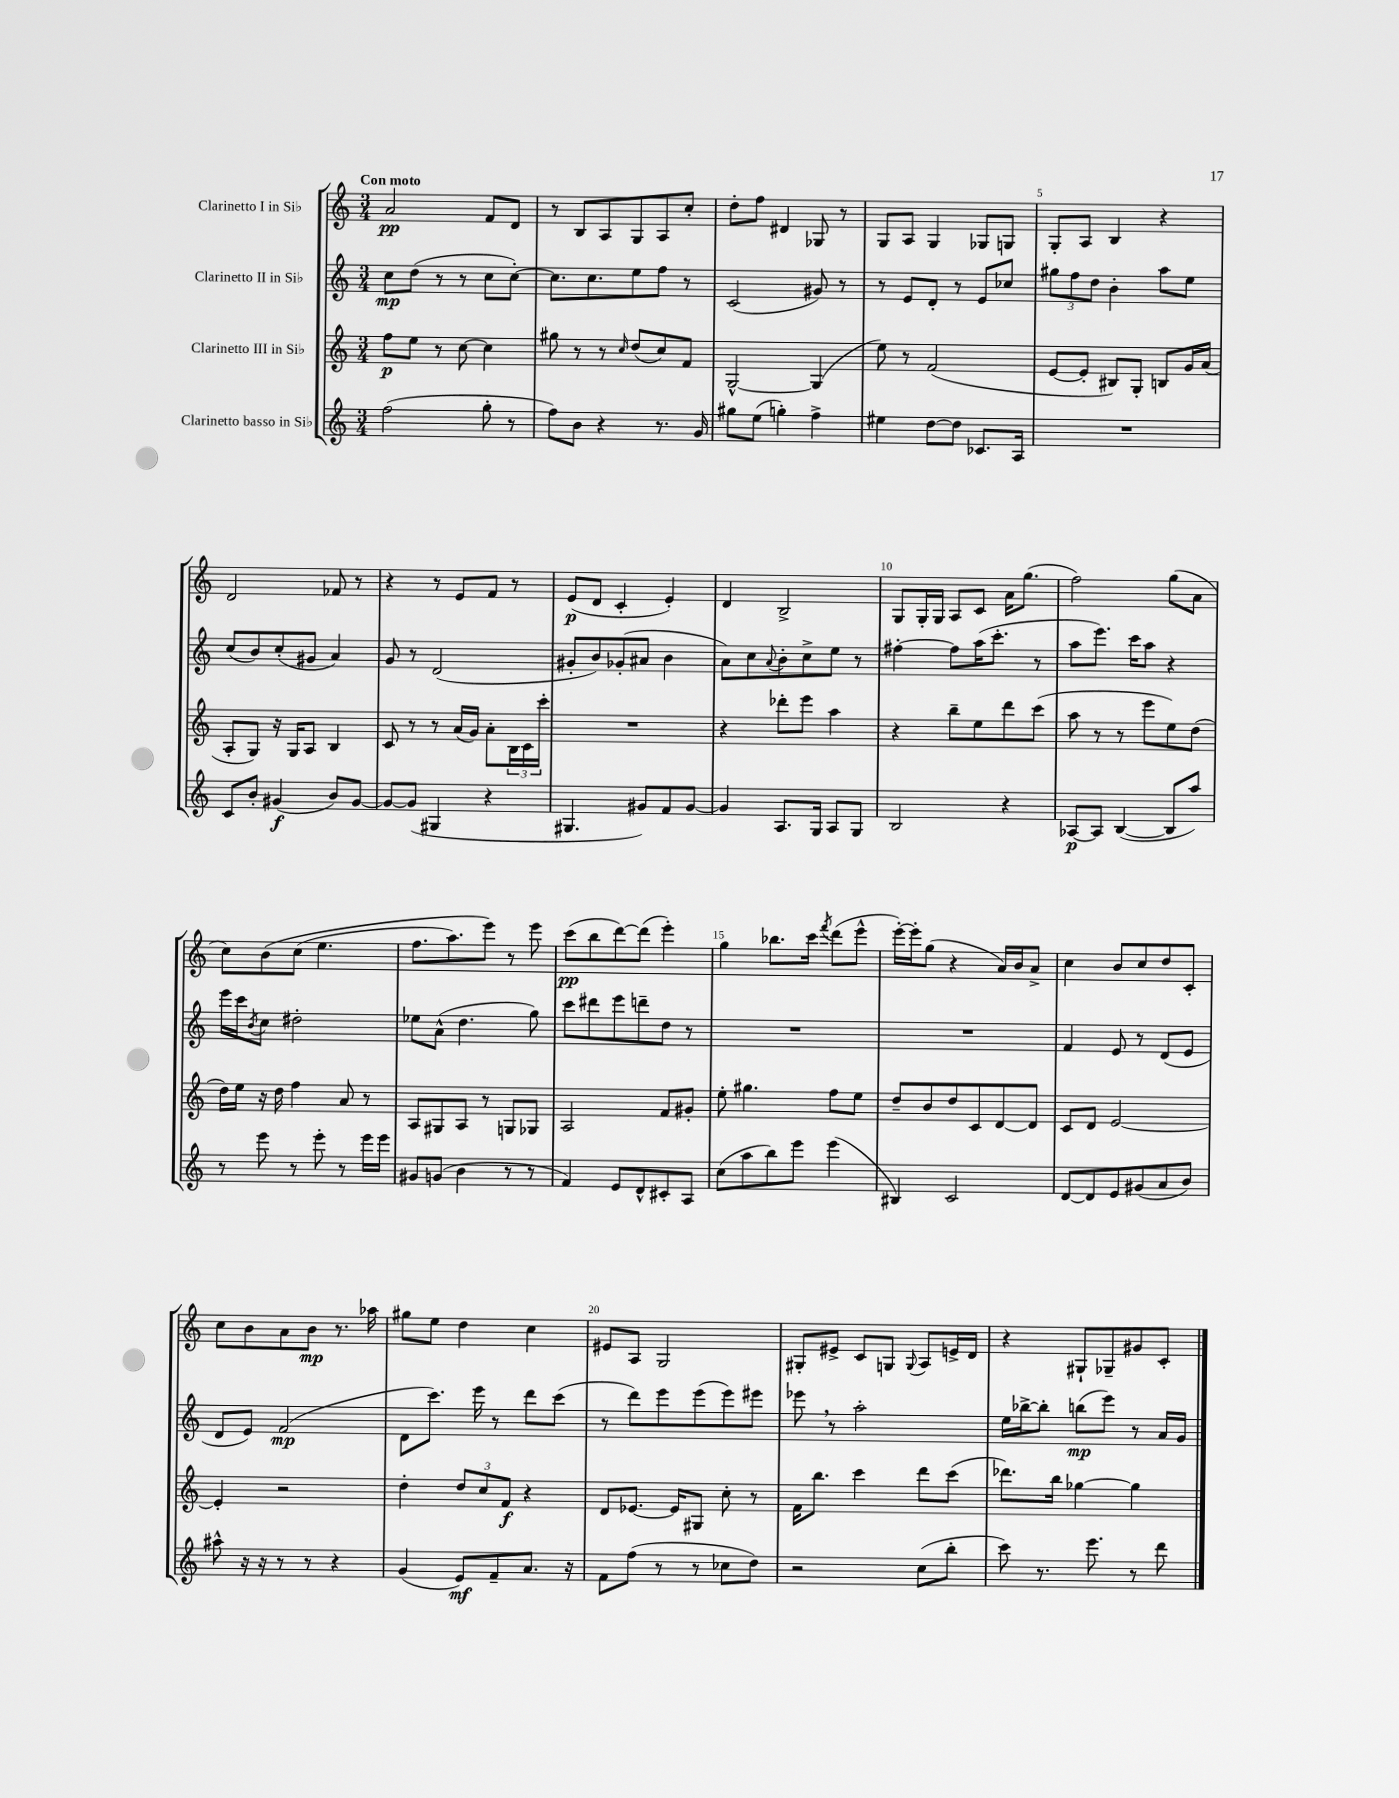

**kern	**dynam	**kern	**dynam	**kern	**dynam	**kern	**dynam
*part4	*part4	*part3	*part3	*part2	*part2	*part1	*part1
*staff4	*staff4	*staff3	*staff3	*staff2	*staff2	*staff1	*staff1
*I"Clarinetto basso in Si♭	*	*I"Clarinetto III in Si♭	*	*I"Clarinetto II in Si♭	*	*I"Clarinetto I in Si♭	*
*clefG2	*	*clefG2	*	*clefG2	*	*clefG2	*
*k[]	*	*k[]	*	*k[]	*	*k[]	*
*M3/4	*	*M3/4	*	*M3/4	*	*M3/4	*
=1	=1	=1	=1	=1	=1	=1	=1
!	!	!	!	!	!	!LO:TX:a:B:t=Con moto	!
(2ff\	.	8ff\L	p	8cc\L	mp	2a/	pp
.	.	8ee\J	.	(8dd\J	.	.	.
.	.	8r	.	8r	.	.	.
.	.	[8cc\	.	8r	.	.	.
8gg'\	.	4cc\]	.	8cc\L	.	8f/L	.
8r	.	.	.	[8cc'\J)	.	8d/J	.
=2	=2	=2	=2	=2	=2	=2	=2
8ff\L)	.	8gg#X\	.	8.cc\L]	.	8r	.
8b\J	.	8r	.	.	.	8B/L	.
.	.	.	.	8.cc\	.	.	.
4r	.	8r	.	.	.	8A/	.
.	.	16qqcc/	.	.	.	.	.
.	.	(8dd/L	.	8ee\	.	8G/	.
8.r	.	8cc/)	.	8ff\J	.	8A/	.
.	.	8f/J	.	8r	.	8cc'/J	.
16g/	.	.	.	.	.	.	.
=3	=3	=3	=3	=3	=3	=3	=3
8gg#X\L	.	[2G^^/	.	(2c/	.	8dd'\L	.
(8ee\J	.	.	.	.	.	8ff\J	.
4ggn'\)	.	.	.	.	.	4d#X/	.
4ff^\	.	(4G/]	.	8g#X/)	.	8G-X/	.
.	.	.	.	8r	.	8r	.
=4	=4	=4	=4	=4	=4	=4	=4
4ee#X\	.	8ee\)	.	8r	.	8G/L	.
.	.	8r	.	8e/L	.	8A/J	.
[8dd\L	.	(2f/	.	8d'/J	.	4G/	.
8dd\J]	.	.	.	8r	.	.	.
8.c-X/L	.	.	.	8e/L	.	8G-X/L	.
.	.	.	.	8cc-X/J	.	8Gn/J	.
16A/Jk	.	.	.	.	.	.	.
=5	=5	=5	=5	=5	=5	=5	=5
2.r	.	[8e/L	.	12gg#X\L	.	8G'/L	.
.	.	.	.	12ff\	.	.	.
.	.	8e'/J]	.	.	.	8A/J	.
.	.	.	.	12dd\J	.	.	.
.	.	8B#X/L)	.	4b'\	.	4B/	.
.	.	8G'/J	.	.	.	.	.
.	.	8Bn/L	.	8aa\L	.	4r	.
.	.	16g/L	.	8ee\J	.	.	.
.	.	(16a/JJ	.	.	.	.	.
!!LO:LB:g=z
=6	=6	=6	=6	=6	=6	=6	=6
8c/L	.	8A'/L	.	(8cc/L	.	2d/	.
8b'/J	.	8G/J)	.	8b/)	.	.	.
(4g#X/	f	16r	.	(8cc'/	.	.	.
.	.	16G/KL	.	.	.	.	.
.	.	8A/J	.	8g#X/J	.	.	.
8b/L)	.	4B/	.	4a/)	.	8f-X/	.
[8g#/J	.	.	.	.	.	8r	.
=7	=7	=7	=7	=7	=7	=7	=7
8g#/L_	.	8c/	.	8g/	.	4r	.
(8g#/J]	.	8r	.	8r	.	.	.
4G#X/	.	8r	.	(2d/	.	8r	.
.	.	(16a/LL	.	.	.	8e/L	.
.	.	16g/JJ)	.	.	.	.	.
4r	.	8a'\L	.	.	.	8f/J	.
.	.	24B\L	.	.	.	8r	.
.	.	24c\	.	.	.	.	.
.	.	24ccc'\JJ	.	.	.	.	.
=8	=8	=8	=8	=8	=8	=8	=8
4.G#X/	.	2.r	.	8g#X'/L	.	(8e/L	p
.	.	.	.	8b/)	.	8d/J	.
.	.	.	.	(8g-X'/	.	4c'/	.
8g#X/L)	.	.	.	8a#X/J	.	.	.
8f/	.	.	.	4b\	.	4e'/)	.
[8g#/J	.	.	.	.	.	.	.
=9	=9	=9	=9	=9	=9	=9	=9
4g#/]	.	4r	.	8a\L)	.	4d/	.
.	.	.	.	8cc\	.	.	.
.	.	.	.	8qqa/	.	.	.
8.A/L	.	8ddd-X'\L	.	8b'\	.	2B^/	.
.	.	8eee\J	.	8cc^\	.	.	.
16G/Jk	.	.	.	.	.	.	.
8A/L	.	4aa\	.	8ee\J	.	.	.
8G/J	.	.	.	8r	.	.	.
=10	=10	=10	=10	=10	=10	=10	=10
2B/	.	4r	.	[4ff#X'\	.	8G/L	.
.	.	.	.	.	.	16G'/L	.
.	.	.	.	.	.	16G/JJ	.
.	.	8bb~\L	.	8ff#\L]	.	8A/L	.
.	.	8ee\	.	(16aa\K	.	8c/J	.
.	.	.	.	8.ccc'\J	.	.	.
4r	.	8ddd\	.	.	.	16a\KL	.
.	.	.	.	.	.	(8.gg\J	.
.	.	(8ccc\J	.	8r	.	.	.
=11	=11	=11	=11	=11	=11	=11	=11
[8A-X/L	p	8aa\	.	8aa\L	.	2ff\)	.
8A-/J]	.	8r	.	8.eee\J)	.	.	.
([4B/	.	8r	.	.	.	.	.
.	.	.	.	16ccc\KL	.	.	.
.	.	8eee\L	.	8aa\J	.	.	.
8B/L]	.	8ee\)	.	4r	.	(8gg\L	.
8aa/J)	.	(8dd\J	.	.	.	8a\J	.
!!LO:LB:g=z
=12	=12	=12	=12	=12	=12	=12	=12
8r	.	16dd\LL)	.	16eee\LL	.	8cc\L)	.
.	.	16ee\JJ	.	16ccc\J	.	.	.
.	.	.	.	8qb/	.	.	.
8eee\	.	16r	.	8cc\J	.	(8b\	.
.	.	16dd\	.	.	.	.	.
8r	.	4ff\	.	2dd#X'\	.	(8cc\J	.
8eee'\	.	.	.	.	.	4.ee\	.
8r	.	8a/	.	.	.	.	.
16eee\LL	.	8r	.	.	.	.	.
16eee\JJ	.	.	.	.	.	.	.
=13	=13	=13	=13	=13	=13	=13	=13
8g#X/L	.	8A/L	.	8ee-X\L	.	8.ff\L	.
(8gn/J	.	8G#X/	.	(8a^^\J	.	.	.
.	.	.	.	.	.	8.aa\)	.
4b\	.	8A/J	.	4.dd\	.	.	.
.	.	8r	.	.	.	8eee\J)	.
8r	.	8Gn/L	.	.	.	8r	.
8r	.	8G-X/J	.	8gg\)	.	8eee\	.
=14	=14	=14	=14	=14	=14	=14	=14
4f/)	.	2A/	.	8ccc\L	.	(8ccc\L	pp
.	.	.	.	8ddd#X\	.	8bb\	.
8e/L	.	.	.	8eee\	.	[8ddd\)	.
8d^^/	.	.	.	8dddn~\	.	(8ddd\J]	.
8c#X'/	.	8f/L	.	8dd\J	.	4eee'\)	.
8A/J	.	8g#X'/J	.	8r	.	.	.
=15	=15	=15	=15	=15	=15	=15	=15
(8cc\L	.	8ee'\	.	2.r	.	4gg\	.
8aa\	.	4.gg#X\	.	.	.	.	.
8bb\)	.	.	.	.	.	8.bb-X\L	.
8eee\J	.	.	.	.	.	.	.
.	.	.	.	.	.	16ccc\Jk	.
.	.	.	.	.	.	8qfff/	.
(4eee\	.	8ff\L	.	.	.	(8ddd\L	.
.	.	8ee\J	.	.	.	8eee^^\J	.
=16	=16	=16	=16	=16	=16	=16	=16
4B#X/)	.	8dd~/L	.	2.r	.	[16eee'\LL)	.
.	.	.	.	.	.	16eee'\J]	.
.	.	8b/	.	.	.	(8gg\J	.
2c/	.	8dd/	.	.	.	4r	.
.	.	8c/	.	.	.	.	.
.	.	[8d/	.	.	.	16a/LL)	.
.	.	.	.	.	.	16b/J	.
.	.	8d/J]	.	.	.	8a^/J	.
=17	=17	=17	=17	=17	=17	=17	=17
[8d/L	.	8c/L	.	4f/	.	4cc\	.
8d/]	.	8d/J	.	.	.	.	.
8e/	.	[2e/	.	8e/	.	8b/L	.
(8g#X/	.	.	.	8r	.	8cc/	.
8a/	.	.	.	(8d/L	.	8dd/	.
8b/J)	.	.	.	8e/J	.	8c'/J	.
!!LO:LB:g=z
=18	=18	=18	=18	=18	=18	=18	=18
8aa#X^^\	.	4e'/]	.	8d/L	.	8cc\L	.
16r	.	.	.	8e/J)	.	8b\	.
16r	.	.	.	.	.	.	.
8r	.	2r	.	(2f/	mp	8a\	.
8r	.	.	.	.	.	8b\J	mp
4r	.	.	.	.	.	8.r	.
.	.	.	.	.	.	16aa-X\	.
=19	=19	=19	=19	=19	=19	=19	=19
(4g/	.	4dd'\	.	8d\L	.	8gg#X\L	.
.	.	.	.	8.ccc\J)	.	8ee\J	.
8e/L)	mf	12dd/L	.	.	.	4dd\	.
.	.	.	.	16eee\	.	.	.
.	.	12cc/	.	.	.	.	.
8f~/	.	.	.	8r	.	.	.
.	.	12f/J	f	.	.	.	.
8.a/J	.	4r	.	8ddd\L	.	4cc\	.
.	.	.	.	(8ccc\J	.	.	.
16r	.	.	.	.	.	.	.
=20	=20	=20	=20	=20	=20	=20	=20
8f\L	.	8d/L	.	8r	.	8e#X/L	.
(8ff\J	.	[8.e-X/J	.	8ddd\L)	.	8A/J	.
8r	.	.	.	8eee\	.	2G/	.
.	.	16e-/KL]	.	.	.	.	.
8r	.	8G#X/J	.	(8eee\	.	.	.
8cc-X\L	.	8cc'\	.	8eee\)	.	.	.
8dd\J)	.	8r	.	8eee#X\J	.	.	.
=21	=21	=21	=21	=21	=21	=21	=21
2r	.	16f\KL	.	8eee-X,\	.	8G#X'/L	.
.	.	8.bb\J	.	.	.	.	.
.	.	.	.	8r	.	8e#X^/J	.
.	.	4ccc\	.	2aa'\	.	8c/L	.
.	.	.	.	.	.	8Gn/J	.
.	.	.	.	.	.	8qqG/	.
(8cc\L	.	8ddd\L	.	.	.	8A/L	.
8bb'\J	.	(8ccc\J	.	.	.	16en^/L	.
.	.	.	.	.	.	16d/JJ	.
=22	=22	=22	=22	=22	=22	=22	=22
8ccc\)	.	8.ddd-X\L)	.	16ee\LL	.	4r	.
.	.	.	.	[16bb-X^\J	.	.	.
8.r	.	.	.	8bb-'\J]	.	.	.
.	.	16bb\Jk	.	.	.	.	.
.	.	[4gg-X\	.	(8bbn\L	mp	8G#X`/L	.
8.eee\	.	.	.	.	.	.	.
.	.	.	.	8eee\J)	.	8G-X~/	.
8r	.	4gg-\]	.	8r	.	8g#X/	.
8ddd\	.	.	.	16a/LL	.	8c'/J	.
.	.	.	.	16g/JJ	.	.	.
==	==	==	==	==	==	==	==
*-	*-	*-	*-	*-	*-	*-	*-
